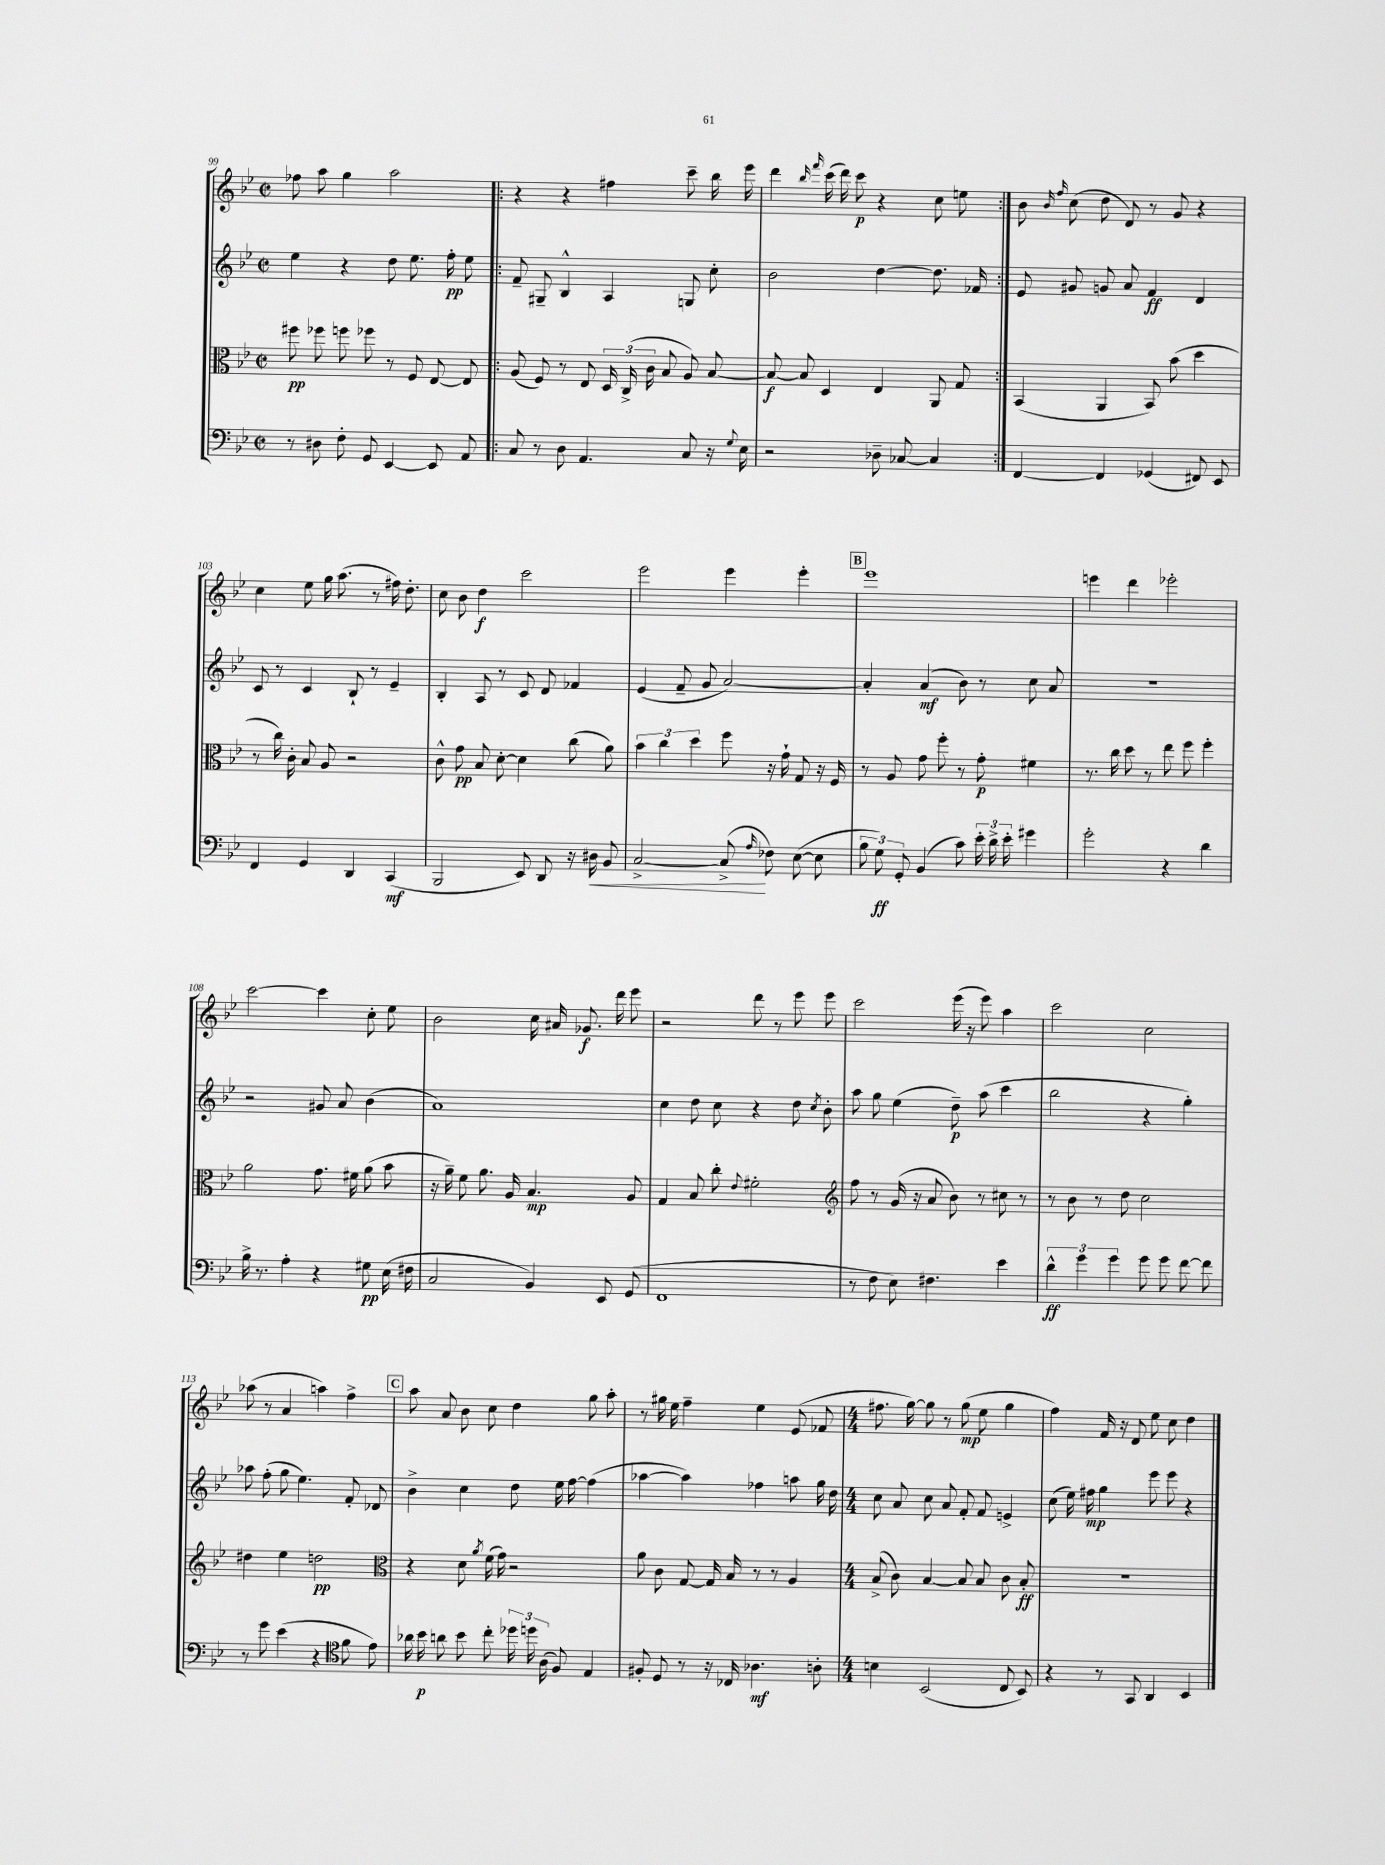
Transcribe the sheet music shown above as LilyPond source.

<<
\new StaffGroup <<
\new Staff = "s0" {
    \clef treble \key bes \major \defaultTimeSignature \time 2/2
    \autoBeamOff fes''8 a''8 g''4 a''2 |
    \repeat volta 2 { r4 r4 fis''4 c'''8-- bes''16 ees'''16 |
    d'''4 \grace { bes''16 f'''16 } c'''16( d'''16) c'''8\p r4 c''8 e''8 | }
    bes'8 \grace { bes'16 f''16 } c''8( d''8 d'8) r8 g'8 r4 |
    c''4 ees''8 g''16 a''8.( r8 fis''16) d''8.-. |
    c''8 bes'8 d''4\f c'''2 |
    ees'''2 ees'''4 ees'''4-. |
    \mark \markup { \box "B" } ees'''1 |
    e'''4 d'''4 ees'''2-. |
    c'''2~ c'''4 c''8-. ees''8 |
    bes'2 c''16 ais'16 ges'8.\f d'''16 ees'''8 |
    r2 d'''8 r8 ees'''8 ees'''8 |
    c'''2 ees'''16( r16 ees'''8) a''4 |
    c'''2 c''2 |
    aes''8( r8 a'4 a''4) f''4-> |
    \mark \markup { \box "C" } a''8 a'8 bes'8 c''8 d''4 g''8 a''8-. |
    r8 gis''16 ees''16 f''4-- ees''4 ees'8( fes'8 |
    \numericTimeSignature \time 4/4 fis''8. g''16~) g''8 r8 g''8\mp( ees''8 g''4 |
    f''4) f'16 r16 d'8 ees''8 c''8 d''4 \bar "|." |
}
\new Staff = "s1" {
    \clef treble \key bes \major \defaultTimeSignature \time 2/2
    \autoBeamOff ees''4 r4 d''8 ees''8. f''16-.\pp ees''8 |
    \repeat volta 2 { f'8-- gis8-- bes4-^ a4 g8 c''8-. |
    bes'2 d''4~ d''8. fes'16 | }
    ees'8 gis'8 g'8 a'8 f'4\ff d'4 |
    c'8 r8 c'4 bes8-! r8 ees'4-- |
    bes4-. a8 r8 c'8 d'8 fes'4 |
    ees'4( f'8-- g'8 a'2~) |
    \mark \markup { \box "B" } a'4-. a'4\mf( bes'8) r8 c''8 a'8 |
    R1 |
    r2 gis'8 a'8 bes'4( |
    a'1) |
    c''4 d''8 c''8 r4 d''8 \acciaccatura { c''8 } bes'8-. |
    a''8 g''8 ees''4( d''8--\p) a''8( c'''4 |
    bes''2 r4 g''4-.) |
    aes''8 f''8-.( g''8 ees''4.) f'8-. des'8 |
    \mark \markup { \box "C" } bes'4-> c''4 d''8 ees''16 f''16~ f''4( |
    aes''4~ aes''4) fes''4 a''8 g''16 d''16 |
    \numericTimeSignature \time 4/4 c''8 a'8 c''8 a'8 f'8-. f'8 e'4-> |
    c''8( ees''16) fis''16\mp g''4 ees'''8 ees'''8 r4 \bar "|." |
}
\new Staff = "s2" {
    \clef alto \key bes \major \defaultTimeSignature \time 2/2
    \autoBeamOff fis''8\pp fes''8 f''8 fes''8 r8 f8 ees8~ ees8 |
    \repeat volta 2 { a8( f8) r8 ees8 \tuplet 3/2 { d16 c16->( c'16 } bes8 a8) bes8~ |
    bes8~\f bes8 d4 ees4 a,8 g8 | }
    bes,4( a,4 bes,8) bes'8( d''4 |
    r8 c''16) c'16-. bes8 a8 r2 |
    c'8-^ g'8\pp bes8 d'8~-. d'4 c''8( a'8) |
    \tuplet 3/2 { bes'4 c''4 d''4 } f''8 r16 g'16-! g8 r16 f16 |
    \mark \markup { \box "B" } r8 a8 g'8 f''8-. r8 g'8-.\p fis'4 |
    r8. c''16 d''8 r8 ees''8 f''8 f''4-. |
    a'2 g'8. fis'16 a'8( bes'8 |
    r16 a'16--) f'8 a'8. a16 bes4.\mp a8 |
    g4 bes8 c''8-. \appoggiatura { ees'8 } fis'2-. |
    \clef treble f''8 r8 g'16( r16 a'8 bes'8) r8 cis''8 r8 |
    r8 bes'8 r8 d''8 c''2 |
    dis''4 ees''4 d''2\pp |
    \mark \markup { \box "C" } \clef alto r4 d'8 \acciaccatura { a'8 } f'16( g'16) r2 |
    a'8 c'8 g8~ g16 bes16 r8 r8 a4 |
    \numericTimeSignature \time 4/4 bes8->( c'8) bes4~ bes8 bes8 c'8 bes8-.\ff |
    R1 \bar "|." |
}
\new Staff = "s3" {
    \clef bass \key bes \major \defaultTimeSignature \time 2/2
    \autoBeamOff r8 dis8 f8-. g,8 ees,4~ ees,8 a,8 |
    \repeat volta 2 { c8 r8 d8 a,4. c8 r16 \appoggiatura { g8 } ees16 |
    r2 des8-- ces8~ ces4 | }
    f,4~ f,4 ges,4( fis,8) ees,8 |
    f,4 g,4 d,4 c,4\mf( |
    bes,,2 ees,8) d,8 r16 dis16\< bes,8 |
    c2~-> c8->\!( \grace { a16 } fes8) ees8~( ees8 |
    \mark \markup { \box "B" } \tuplet 3/2 { bes8 g8\ff) g,8-. } bes,4( c'8) \tuplet 3/2 { ees'16-. d'16-> ees'16-. } gis'4 |
    g'2-. r4 d'4 |
    bes16-> r8. a4-. r4 gis8\pp ees16( fis16 |
    c2 bes,4) ees,8 g,8( |
    f,1 |
    r8 f8 ees8) fis4. ees'4 |
    \tuplet 3/2 { d'4-^\ff g'4 g'4 } g'8 g'8 f'8~ f'8 |
    r8 g'8 ees'4( r4 f'8 ees'8) |
    \mark \markup { \box "C" } \clef tenor aes'16 bes'16\p a'8 bes'8 c''8-. \tuplet 3/2 { des''16 d''16 a16( } f8) ees4 |
    fis8-. d8 r8 r16 ces16 aes4.\mf a8-. |
    \numericTimeSignature \time 4/4 b4 bes,2( c8 bes,8) |
    r4 r8 g,8 a,4 bes,4 \bar "|." |
}
>>
>>
\layout { \context { \Score currentBarNumber = #99 } }
